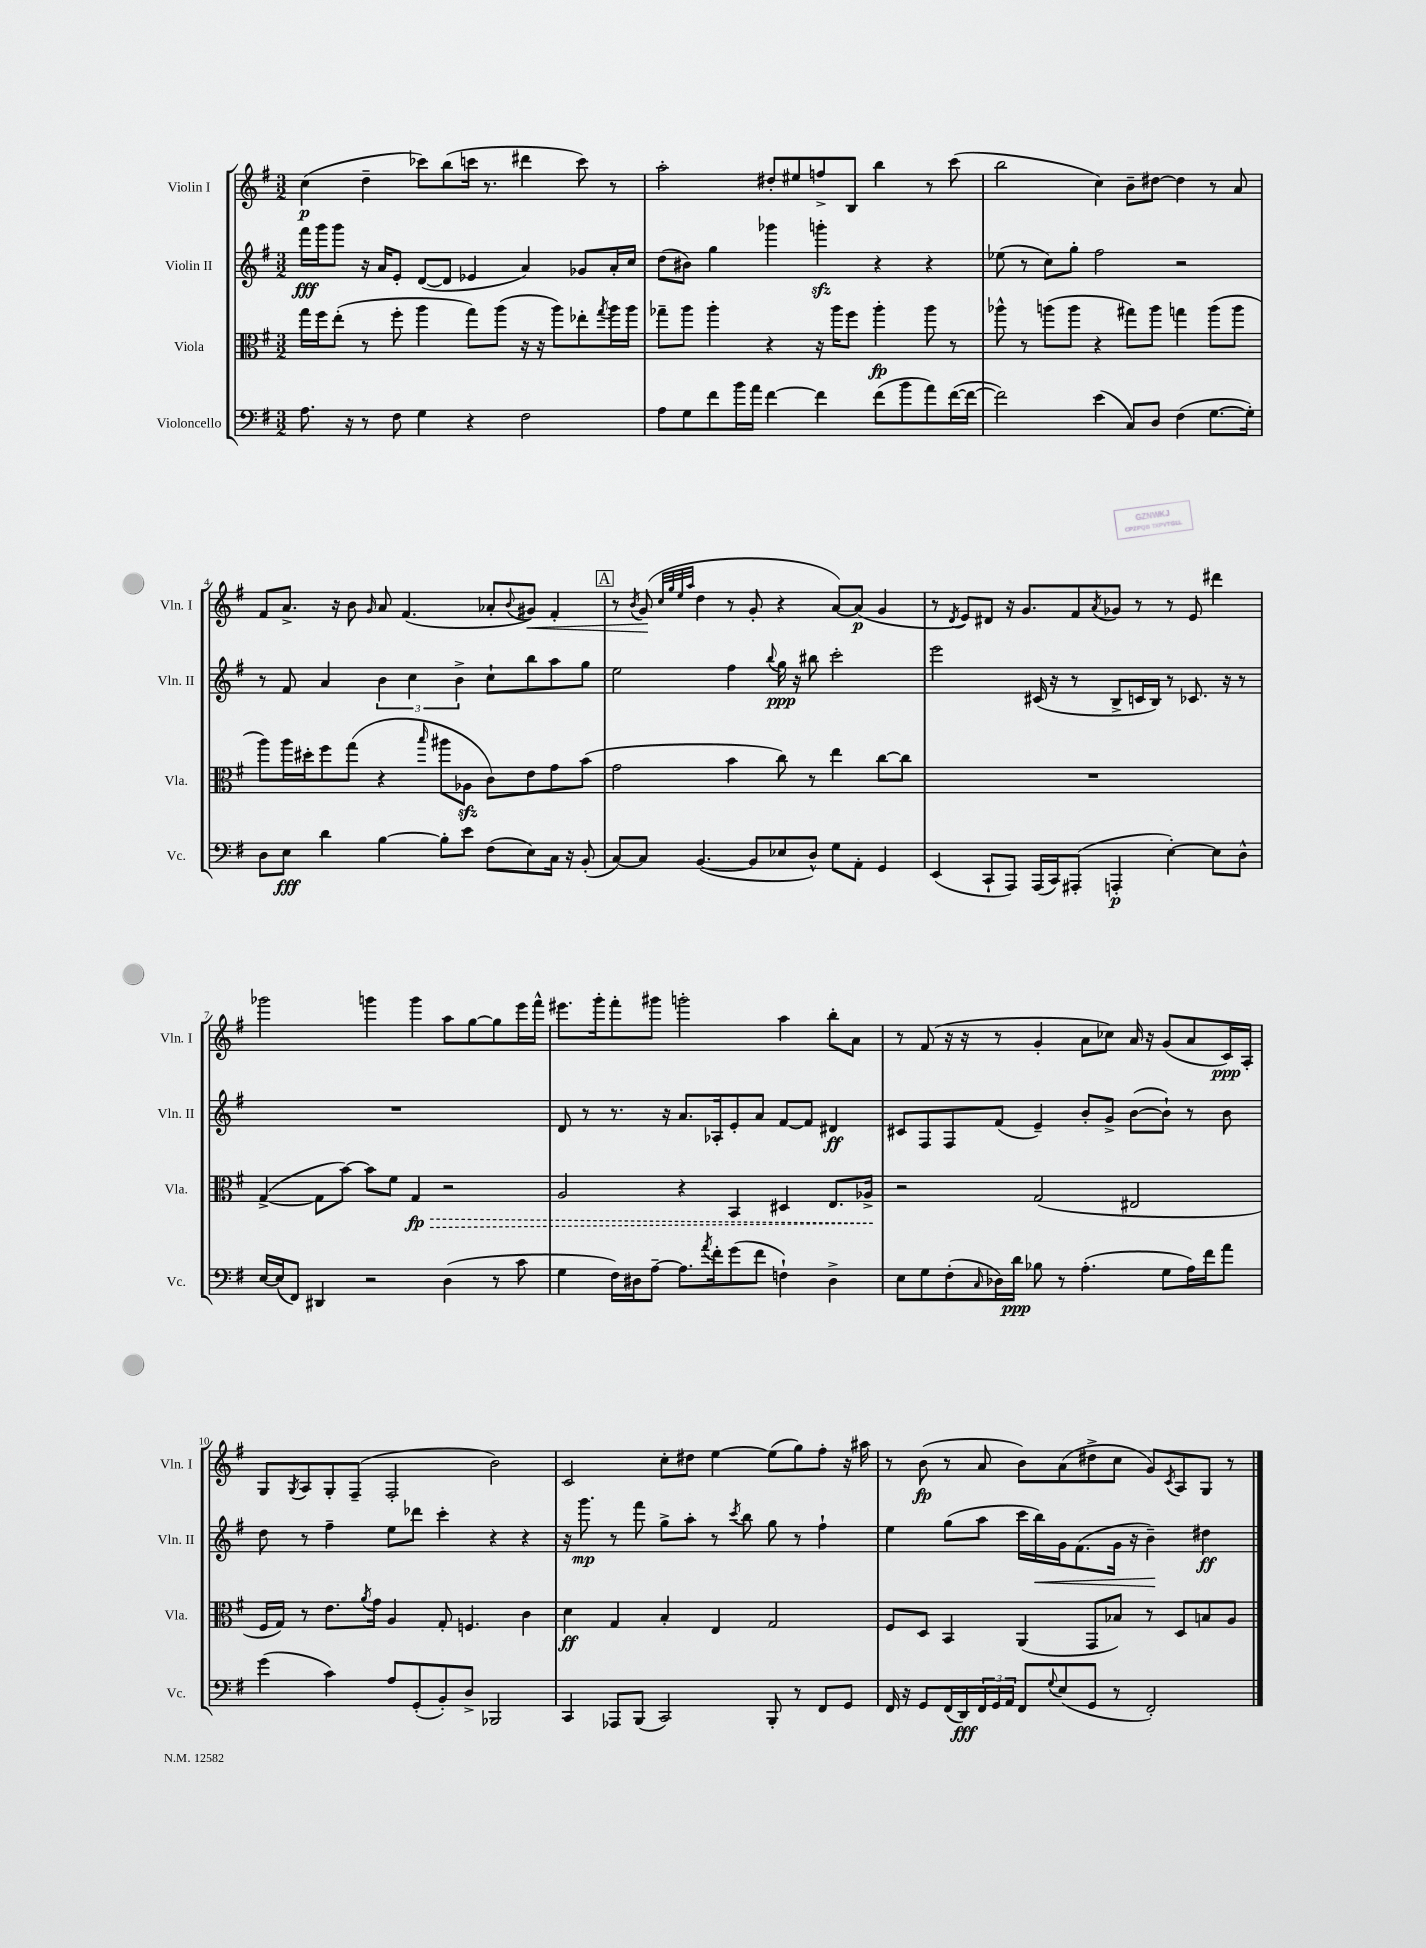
<<
\new StaffGroup <<
\new Staff = "s0" \with { instrumentName = "Violin I" shortInstrumentName = "Vln. I" } {
    \clef treble \key g \major \numericTimeSignature \time 3/2
    c''4\p( d''4-- ces'''8) b''8( c'''16 r8. dis'''4 c'''8) r8 |
    a''2-. dis''8-. eis''8 f''8-> b8 b''4 r8 c'''8( |
    b''2 c''4) b'8-- dis''8~ dis''4 r8 a'8 |
    fis'8 a'8.-> r16 b'8 \grace { g'16 } a'8 fis'4.( aes'8-. \appoggiatura { b'8 } gis'8\<) fis'4-. |
    \mark \markup { \box "A" } r8 \acciaccatura { b'8 } g'8\!( \grace { c''32 g''32 e''32 a''32 } d''4 r8 g'8-. r4 a'8~) a'8\p( g'4 |
    r8 \acciaccatura { d'8 } e'8) dis'8 r16 g'8. fis'8 \acciaccatura { a'8 } ges'8 r8 r8 e'8 dis'''4 |
    ges'''2 g'''4 g'''4 a''8 g''8~ g''8 e'''16 fis'''16-^ |
    eis'''8. g'''16-. fis'''8-. gis'''8 g'''2-. a''4 b''8-. a'8 |
    r8 fis'8( r16 r16 r8 g'4-. a'8 ces''8) a'16 r16 g'8( a'8 c'16\ppp) a16-. |
    g8 \acciaccatura { g8 } a8 g8-. fis8--( fis2-. b'2) |
    c'2 c''8-. dis''8 e''4~ e''8( g''8) fis''8-. r16 ais''16 |
    r8 b'8\fp( r8 a'8 b'8) a'8( dis''8-> c''8 g'8) \acciaccatura { c'8 } a8 g8 r8 \bar "|." |
}
\new Staff = "s1" \with { instrumentName = "Violin II" shortInstrumentName = "Vln. II" } {
    \clef treble \key g \major \numericTimeSignature \time 3/2
    fis'''16\fff g'''16 g'''8 r16 a'16 e'8-. d'8~( d'8 ees'4 a'4) ges'8 a'16-. c''16 |
    d''8( bis'8) g''4 ges'''4 g'''4-.\sfz r4 r4 |
    ees''8( r8 c''8) g''8-. fis''2 r2 |
    r8 fis'8 a'4 \tuplet 3/2 { b'4 c''4 b'4-> } c''8-! b''8 a''8 g''8 |
    \mark \markup { \box "A" } e''2 fis''4 \appoggiatura { b''8 } g''16\ppp r16 bis''8 c'''2-. |
    e'''2 cis'16( r16 r8 b8-> c'16 b16) r8 ces'8. r16 r8 |
    R1. |
    d'8 r8 r8. r16 a'8. aes16-. e'8-. a'8 fis'8~ fis'8 dis'4\ff |
    cis'8 fis8 fis8 fis'8( e'4--) b'8-. g'8-> b'8~( b'8-!) r8 b'8 |
    d''8 r8 fis''4-- e''8 des'''8 c'''4-. r4 r4 |
    r16 g'''8.\mp r8 fis'''8 g''8-> a''8-. r8 \acciaccatura { c'''8 } b''8 g''8 r8 fis''4-! |
    e''4 g''8( a''8 c'''16 b''16\<) g'16 fis'8.( g'16 r16 b'4--\!) dis''4\ff \bar "|." |
}
\new Staff = "s2" \with { instrumentName = "Viola" shortInstrumentName = "Vla." } {
    \clef alto \key g \major \numericTimeSignature \time 3/2
    g''16 fis''16 e''8-.( r8 fis''8-. a''4 g''8) a''8( r16 r16 a''8) ees''8-. \acciaccatura { g''8 } a''16 a''16 |
    ges''8-- a''8 a''4-. r4 r16 a''16 fis''8 a''4-.\fp a''8 r8 |
    aes''8-^ r8 a''8( a''8 r4 gis''8) a''8 g''4 a''8( a''8 |
    a''8) a''16 dis''16-. fis''8 g''8( r4 \grace { b''16 } ais''8 aes8\sfz c'8) e'8 g'8 b'8( |
    \mark \markup { \box "A" } g'2 b'4 c''8) r8 e''4 c''8~ c''8 |
    R1. |
    g4~->( g8 b'8~) b'8 fis'8 \once \override Hairpin.style = #'dashed-line g4\fp\> r2 |
    a2 r4 b,4 dis4 e8. aes16->\! |
    r2 g2( eis2 |
    fis16 g16) r8 e'8. \acciaccatura { a'8 } g'16 a4 g8-. f4. c'4 |
    d'4\ff g4 b4-. e4 g2 |
    fis8 d8 b,4 a,4( g,8 bes8) r8 d8 b8 a8 \bar "|." |
}
\new Staff = "s3" \with { instrumentName = "Violoncello" shortInstrumentName = "Vc." } {
    \clef bass \key g \major \numericTimeSignature \time 3/2
    a8. r16 r8 fis8 g4 r4 fis2 |
    a8 g8 fis'8 b'16 a'16 fis'4~ fis'4 fis'8( b'8 a'8) fis'16~( fis'16~ |
    fis'2) e'4( c8) d8 fis4( g8.~ g16-.) |
    d8 e8\fff d'4 b4~ b8-. e'8 fis8( e8) c16 r16 b,8-.( |
    \mark \markup { \box "A" } c8~) c8 b,4.~( b,8 ees8 d8-^) g8 a,8-. g,4 |
    e,4( c,8-! a,,8) a,,16( c,16) ais,,8-.( a,,4-.\p e4~-.) e8 d8-^ |
    e16~ e16( fis,8) dis,4 r2 d4( r8 c'8 |
    g4 fis16) dis16 a8~-- a8. \acciaccatura { a'8 } fis'16-. g'8( fis'8 f4-!) dis4-> |
    e8 g8 fis8-.( \grace { c16 } des16) d'16\ppp bes8 r8 a4.-.( g8 a16) fis'16 a'8 |
    g'4( c'4) a8 g,8-.( b,8-.) d8-> bes,,2 |
    c,4 aes,,8 b,,8( c,2) b,,8-. r8 fis,8 g,8 |
    fis,16 r16 g,8 fis,16( d,16\fff) \tuplet 3/2 { fis,16 g,16 a,16 } fis,8 \appoggiatura { g8 } e8( g,8 r8 fis,2-.) \bar "|." |
}
>>
>>
